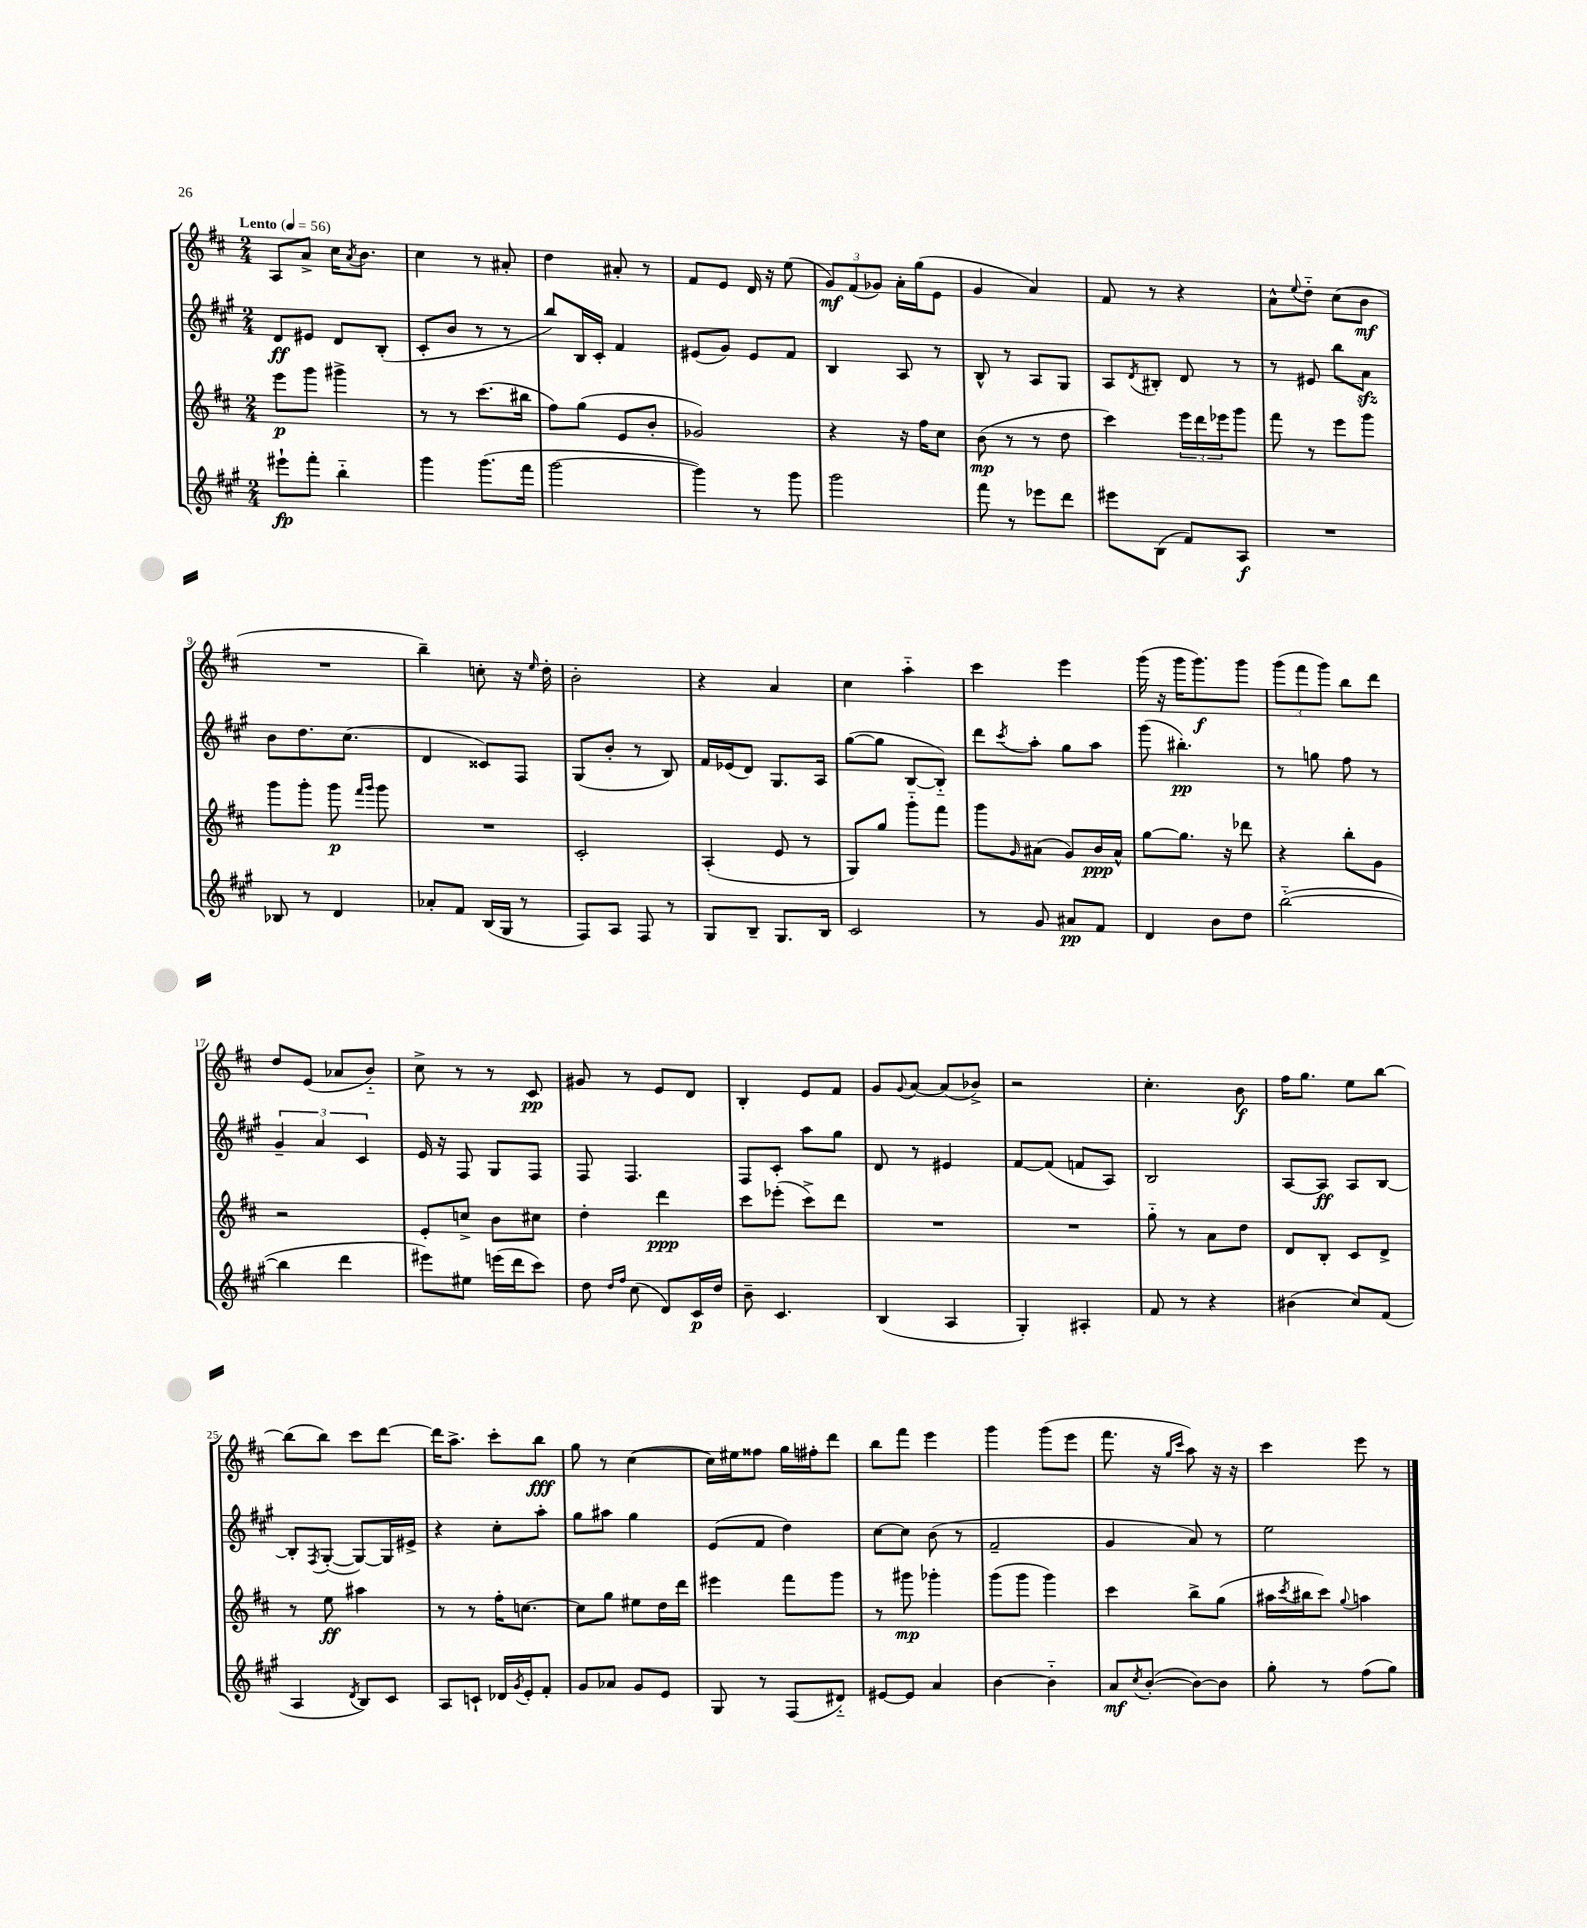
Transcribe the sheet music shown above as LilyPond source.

<<
\new StaffGroup <<
\new Staff = "s0" {
    \clef treble \key d \major \numericTimeSignature \time 2/4 \tempo "Lento" 4 = 56
    a8 a'8-> cis''16 \acciaccatura { a'8 } b'8. |
    cis''4 r8 ais'8-. |
    d''4 ais'8-. r8 |
    fis'8 e'8 d'16 r16 e''8( |
    \tuplet 3/2 { g'8\mf) fis'8( ges'8) } a'16-. g''16( e'8 |
    g'4 a'4) |
    fis'8 r8 r4 |
    a'8-^ \appoggiatura { e''8 } d''8-_ cis''8( b'8\mf |
    R2 |
    b''4--) c''8-. r16 \grace { e''16 } d''16-. |
    b'2-. |
    r4 a'4 |
    cis''4 a''4-_ |
    cis'''4 e'''4 |
    g'''16( r16 g'''16 g'''8.\f) g'''8 |
    \tuplet 3/2 { g'''8( fis'''8 g'''8) } b''8 d'''8 |
    d''8 e'8( aes'8 b'8-_) |
    cis''8-> r8 r8 cis'8\pp |
    gis'8 r8 e'8 d'8 |
    b4-. e'8 fis'8 |
    g'8 \appoggiatura { g'8 } a'8~ a'8( bes'8->) |
    r2 |
    cis''4.-. b'8\f |
    fis''16 g''8. e''8 b''8~ |
    b''8( b''8) cis'''8 d'''8~ |
    d'''16 a''8.-> cis'''8-. b''8\fff |
    g''8 r8 cis''4~( |
    cis''16) eis''16 fisis''8 g''16 fis''16-. d'''8 |
    b''8 fis'''8 e'''4 |
    g'''4 g'''8( e'''8 |
    fis'''8. r16 \grace { g''16 cis'''16 } a''8) r16 r16 |
    cis'''4 e'''8 r8 \bar "|." |
}
\new Staff = "s1" {
    \clef treble \key a \major \numericTimeSignature \time 2/4
    d'8\ff eis'8 d'8 b8-.( |
    cis'8-. b'8 r8 r8 |
    b''8) b16 cis'16-. fis'4 |
    eis'8( gis'8) eis'8 fis'8 |
    b4 a8 r8 |
    b8-^ r8 a8 gis8 |
    a8 \acciaccatura { d'8 } bis8-. d'8 r8 |
    r8 eis'8 b''8 a'8\sfz |
    b'8 d''8. cis''8.( |
    d'4 cisis'8) fis8 |
    gis8( b'8-. r8 b8) |
    fis'16 ees'16( d'8) gis8. a16 |
    gis''8~( gis''8 b8~ b8-_) |
    d'''8 \acciaccatura { cis'''8 } a''8-. gis''8 a''8 |
    gis'''8( bis''4.-.\pp) |
    r8 g''8 fis''8 r8 |
    \tuplet 3/2 { gis'4-- a'4 cis'4 } |
    e'16 r16 fis8 gis8 fis8 |
    fis8 fis4. |
    fis8 cis'8-. a''8 gis''8 |
    d'8 r8 eis'4 |
    fis'8~ fis'8( f'8 a8) |
    b2 |
    a8~ a8\ff a8 b8~ |
    b8-. \acciaccatura { fis8 } gis8~-.( gis8~) gis16 eis'16-> |
    r4 cis''8-. a''8-. |
    gis''8 ais''8 gis''4 |
    e'8( fis'8 d''4) |
    cis''8~ cis''8 b'8( r8 |
    fis'2-- |
    gis'4 a'8) r8 |
    e''2 \bar "|." |
}
\new Staff = "s2" {
    \clef treble \key d \major \numericTimeSignature \time 2/4
    e'''8\p g'''8 gis'''4-> |
    r8 r8 cis'''8.( bis''16 |
    fis''8) g''8( e'8 b'8-. |
    ges'2) |
    r4 r16 fis''16 cis''8 |
    b'8\mp( r8 r8 d''8 |
    cis'''4) \tuplet 3/2 { e'''16 d'''16 ees'''16 } g'''8 |
    fis'''8 r8 e'''8 g'''8 |
    g'''8 g'''8-. g'''8\p \grace { fis'''16 g'''16 } g'''8 |
    R2 |
    cis'2-. |
    a4-.( e'8 r8 |
    g8) g''8 g'''8-_ fis'''8 |
    g'''8 \grace { g'16 } ais'8( g'8) b'16\ppp ais'16-^ |
    g''8~ g''8. r16 des'''8 |
    r4 b''8-. g'8 |
    r2 |
    e'8-. c''8-> b'8 cis''8 |
    d''4-. d'''4\ppp |
    cis'''8 ees'''8-.( cis'''8->) d'''8 |
    R2 |
    R2 |
    g''8-_ r8 a'8 d''8 |
    d'8 b8-. cis'8 d'8-> |
    r8 e''8\ff ais''4 |
    r8 r8 fis''16-. c''8.~ |
    c''8 g''8 eis''8 d''16 d'''16 |
    eis'''4 fis'''8 g'''8 |
    r8 gis'''8\mp ges'''4-. |
    g'''8( g'''8 g'''4) |
    cis'''4 b''8-> g''8( |
    ais''16 \acciaccatura { cis'''8 } bis''16 cis'''8) \appoggiatura { g''8 } a''4 \bar "|." |
}
\new Staff = "s3" {
    \clef treble \key a \major \numericTimeSignature \time 2/4
    eis'''8-!\fp fis'''8-. b''4-_ |
    gis'''4 gis'''8.( fis'''16 |
    gis'''2~ |
    gis'''4) r8 gis'''8 |
    gis'''2 |
    fis'''8 r8 ees'''8 d'''8 |
    eis'''8 b8( fis'8) a8\f |
    R2 |
    bes8 r8 d'4 |
    aes'8-. fis'8 b16( gis16 r8 |
    fis8) a8 fis8 r8 |
    gis8 b8-- gis8. b16 |
    cis'2 |
    r8 gis'8 ais'8\pp fis'8 |
    d'4 b'8 d''8 |
    b''2~-_( |
    b''4 d'''4 |
    eis'''8) eis''8 e'''16( d'''16 cis'''8) |
    d''8 \grace { d''16 fis''16 } cis''8( d'8) cis'16\p d''16 |
    b'8-- cis'4. |
    b4( a4 |
    gis4-.) ais4-. |
    fis'8 r8 r4 |
    bis'4( cis''8) fis'8( |
    a4 \acciaccatura { d'8 } b8) cis'8 |
    a8 c'8-! des'16 \acciaccatura { gis'8 } e'16-. fis'8-. |
    gis'8 aes'8 gis'8 e'8 |
    gis8 r8 fis8( dis'8-_) |
    eis'8~ eis'8 a'4 |
    b'4~ b'4-_ |
    a'8\mf \acciaccatura { cis''8 } b'8~-.( b'8~) b'8 |
    gis''8-. r8 fis''8( gis''8) \bar "|." |
}
>>
>>
